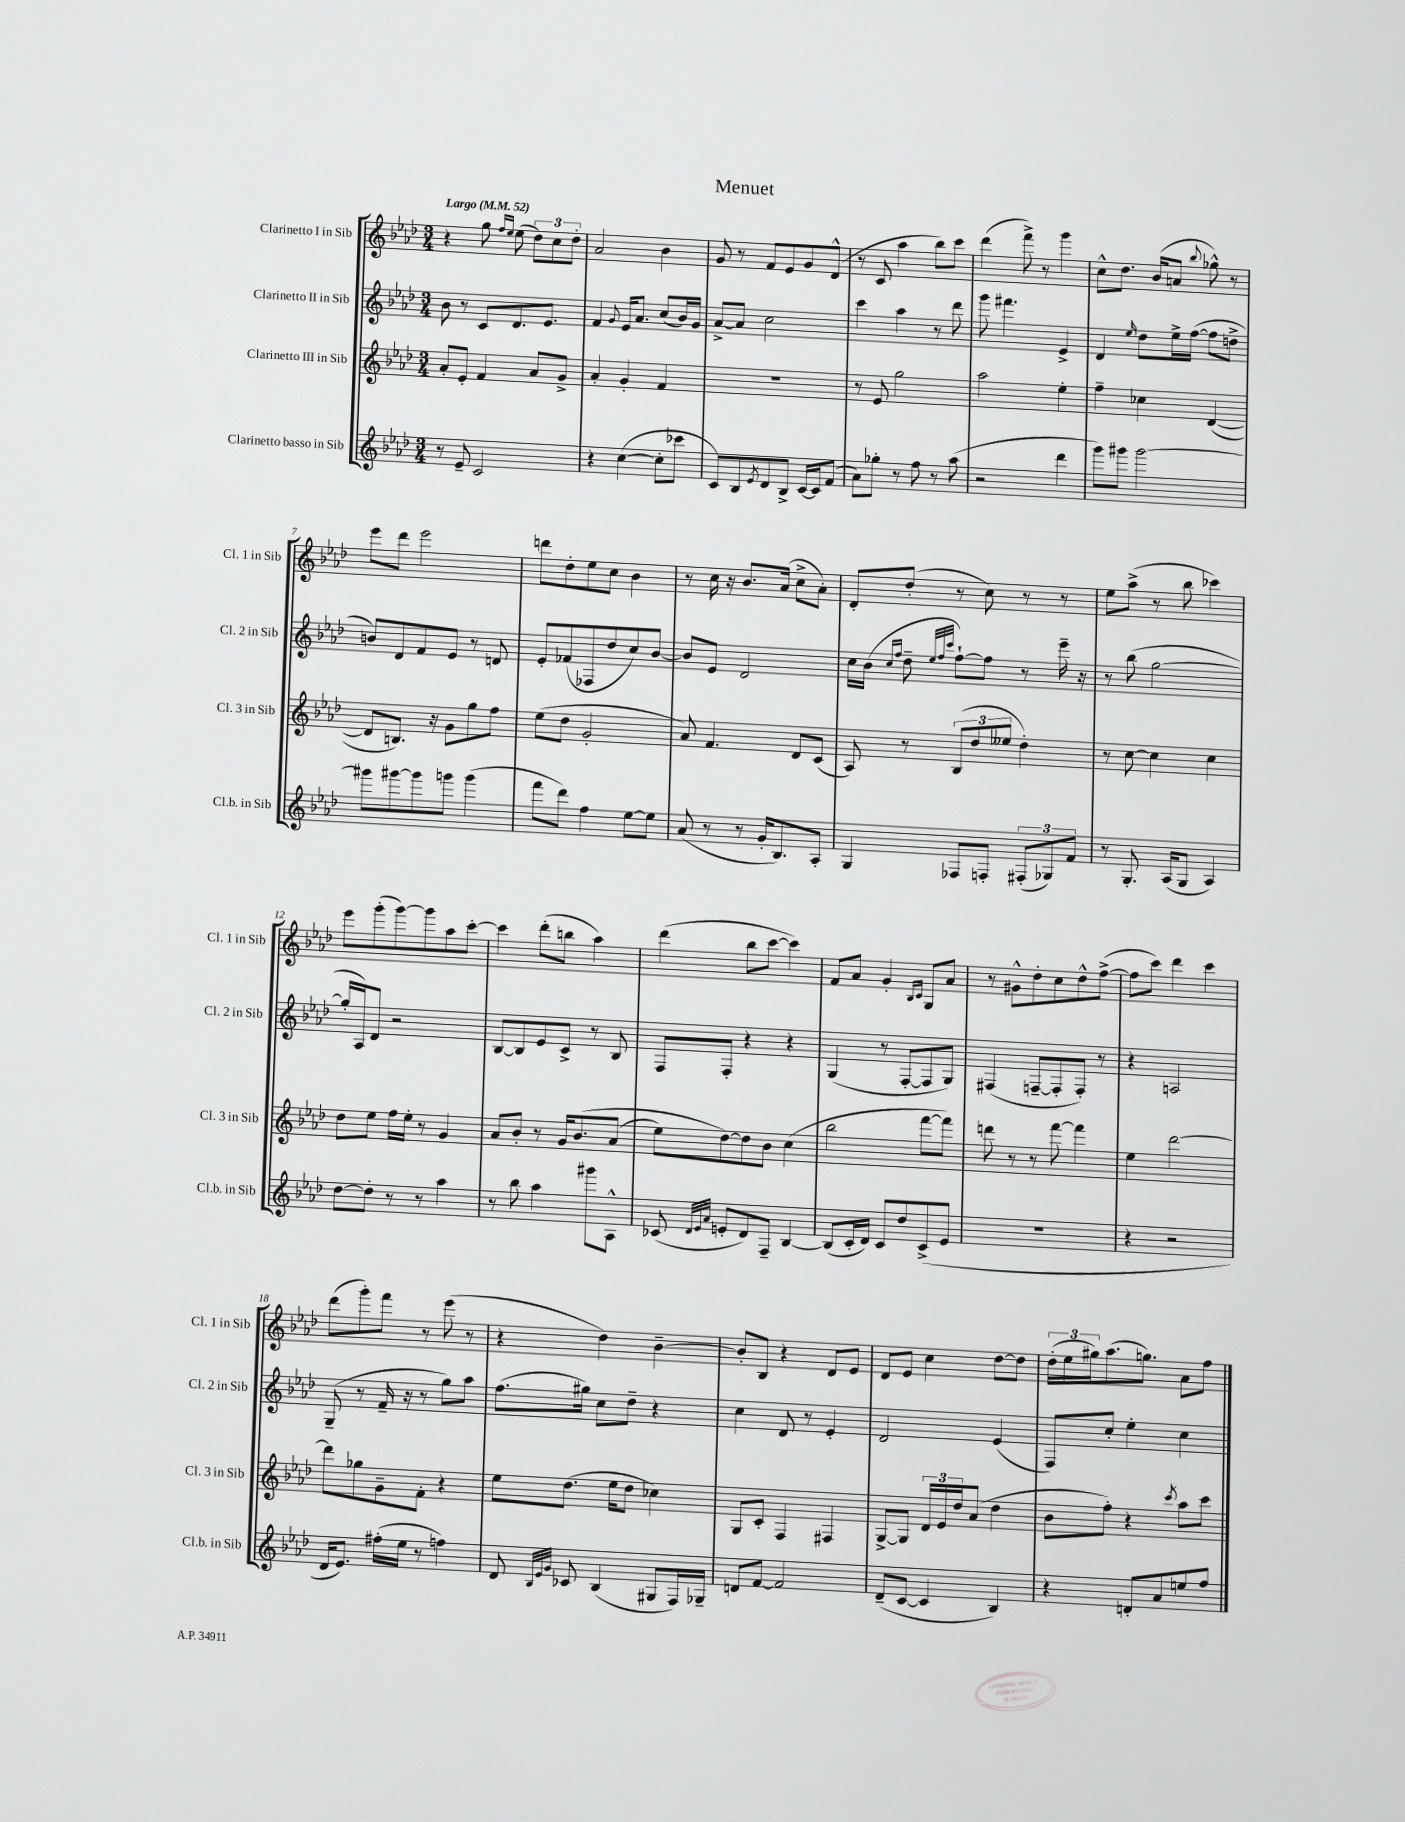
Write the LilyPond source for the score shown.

\header { title = "Menuet" }
<<
\new StaffGroup <<
\new Staff = "s0" \with { instrumentName = "Clarinetto I in Sib" shortInstrumentName = "Cl. 1 in Sib" } {
    \clef treble \key aes \major \numericTimeSignature \time 3/4 \tempo "Largo" 4 = 52
    r4 g''8 \grace { f''16 ees''16 } ees''8( \tuplet 3/2 { des''8) c''8 des''8-. } |
    aes'2 bes'4 |
    g'8 r8 f'8 ees'8 g'8 des'8-^( |
    r8 c'8 aes''4 bes''8) c'''8 |
    des'''4( f'''8->) r8 g'''4 |
    c''8-^ des''8. bes'16( a'8 \appoggiatura { bes''8 } ges''8-^) r8 |
    ees'''8 des'''8 ees'''2 |
    d'''8 des''8-. ees''8 c''8 bes'4 |
    r8 c''16 r16 bes'8. aes'16( c''8-> aes'8-.) |
    des'8-. des''8-.( r8 c''8) r8 r8 |
    ees''8 aes''8->( r8 bes''8 ces'''4) |
    ees'''8 g'''8-.( g'''8~) g'''8 aes''8 c'''8~-. |
    c'''4 des'''8-.( b''8 aes''4) |
    des'''4( bes''8 c'''8~ c'''4) |
    f'8 aes'8 g'4-. \grace { bes16 c'16 } g8 aes'8 |
    r8 gis'8-^ des''8-. c''8 des''8-^ f''8~->( |
    f''8 c'''8) des'''4 c'''4 |
    des'''8( g'''8-.) f'''8 r8 ees'''8( r8 |
    r4 des''4) bes'4~-- |
    bes'8-. bes8 r4 des'8 ees'8 |
    des'8 ees'8 c''4 des''8~ des''8 |
    \tuplet 3/2 { des''16-.( ees''16 gis''16) } aes''8.( g''8.) aes'8 f''8 \bar "|." |
}
\new Staff = "s1" \with { instrumentName = "Clarinetto II in Sib" shortInstrumentName = "Cl. 2 in Sib" } {
    \clef treble \key aes \major \numericTimeSignature \time 3/4
    bes'8 r8 c'8 des'8. ees'8. |
    f'4 \appoggiatura { g'8 } ees'16 aes'8. c''8( bes'16) g'16 |
    aes'8~-> aes'8 c''2 |
    c'''4 aes''4 r8 des'''8 |
    g'''8 fis'''4. ees'4-> |
    des'4 \grace { ees''16 } des''8 ees''16-> f''16~( f''8 d''8-> |
    b'8) des'8 f'8 ees'8 r8 d'8 |
    ees'8-. fes'8( fes8 des''8 c''8) bes'8~ |
    bes'8 ees'8 des'2 |
    c''16 bes'16( \grace { c''16 f''16 } des''8-- \grace { ees''32 f''32 c'''32 } f''8~-!) f''8 r8 ees'''16-- r16 |
    r8 bes''8( g''2~ |
    g''16-. aes16) des'8 r2 |
    bes8~ bes8 ees'8 c'8-> r8 bes8 |
    f8 f8-. r4 r4 |
    g4( r8 f8~-. f8 g8) |
    fis4( f8~-- f8-. f8-.) r8 |
    r4 a2 |
    g8--( r8 f'16-- r16 r8 g''8) aes''8 |
    f''8.( gis''16) c''8 des''8-- r4 |
    c''4 des'8 r8 ees'4-. |
    des'2 ees'4( |
    f8) c''8-. ees''4-. c''4 \bar "|." |
}
\new Staff = "s2" \with { instrumentName = "Clarinetto III in Sib" shortInstrumentName = "Cl. 3 in Sib" } {
    \clef treble \key aes \major \numericTimeSignature \time 3/4
    aes'8-. ees'8-. f'4 aes'8 g'8-> |
    aes'4-. g'4-. f'4 |
    R2. |
    r8 ees'8 g''2 |
    aes''2 ees''4-. |
    f''4-- ces''4 des'4~( |
    des'8 b8.) r16 g'8 g''8 f''8 |
    ees''8( des''8 g'2-. |
    aes'8) f'4. des'8 c'8( |
    aes8) r8 \tuplet 3/2 { bes8( des''8 eeses''8 } des''4-.) |
    r8 c''8~ c''4 c''4 |
    des''8 ees''8 f''16 ees''16-. r8 g'4 |
    aes'8 bes'8-. r8 g'16 bes'8.\( aes'8( |
    ees''8) des''8~\) des''8 bes'8 c''4( |
    bes''2 f'''8~ f'''8) |
    d'''8 r8 r8 f'''8~ f'''4 |
    ees''4 des'''2~ |
    des'''8 ges''8 g'8-- f'8-. r4 |
    ees''8 des''8.( ees''16 des''8 ces''4) |
    g8 c'8-. f4 fis4 |
    g8~-> g8 \tuplet 3/2 { des'16 ees'16 des''16 } aes'8( des''4 |
    bes'8 f''8-.) r4 \acciaccatura { c'''8 } aes''8 c'''8 \bar "|." |
}
\new Staff = "s3" \with { instrumentName = "Clarinetto basso in Sib" shortInstrumentName = "Cl.b. in Sib" } {
    \clef treble \key aes \major \numericTimeSignature \time 3/4
    r8 ees'8-- c'2 |
    r4 c''4~( c''8-. ces'''8 |
    c'8) bes8 \acciaccatura { ees'8 } des'8 bes8-> c'16~ c'16 f'8( |
    aes'8) ges''8-. r8 f''8 r8 aes''8( |
    r2 des'''4 |
    g'''8) gis'''8 gis'''2~ |
    gis'''8 gis'''8~ gis'''8 g'''8 g'''4( |
    f'''8 des'''8) f''4 ees''8~ ees''8 |
    aes'8( r8 r8 g'16-. bes8.) aes8-. |
    g4 fes8 f8-. \tuplet 3/2 { fis8-.( ges8) f'8 } |
    r8 g8.-. aes16( g8 aes4) |
    des''8~ des''8-. r8 r8 aes''4 |
    r8 bes''8 aes''4 gis'''8 aes8-^ |
    ces'8( \grace { des'32 ees'32 aes'32 } e'8-. des'8) f8-- bes4~ |
    bes8( c'16-. des'16) c'8 des''8 c'8->( ees'8 |
    R2. |
    r4 r2 |
    des'16 ees'8.) fis''16-.( ees''16 r8 f''4) |
    des'8 \grace { bes32 ees'32 g'32 } ces'8 bes4( gis8 f16) ges16-- |
    d'8 f'8~ f'2 |
    des'8--( c'8~ c'4 bes4) |
    r4 d'8-. aes'8 e''8 f''8 \bar "|." |
}
>>
>>
